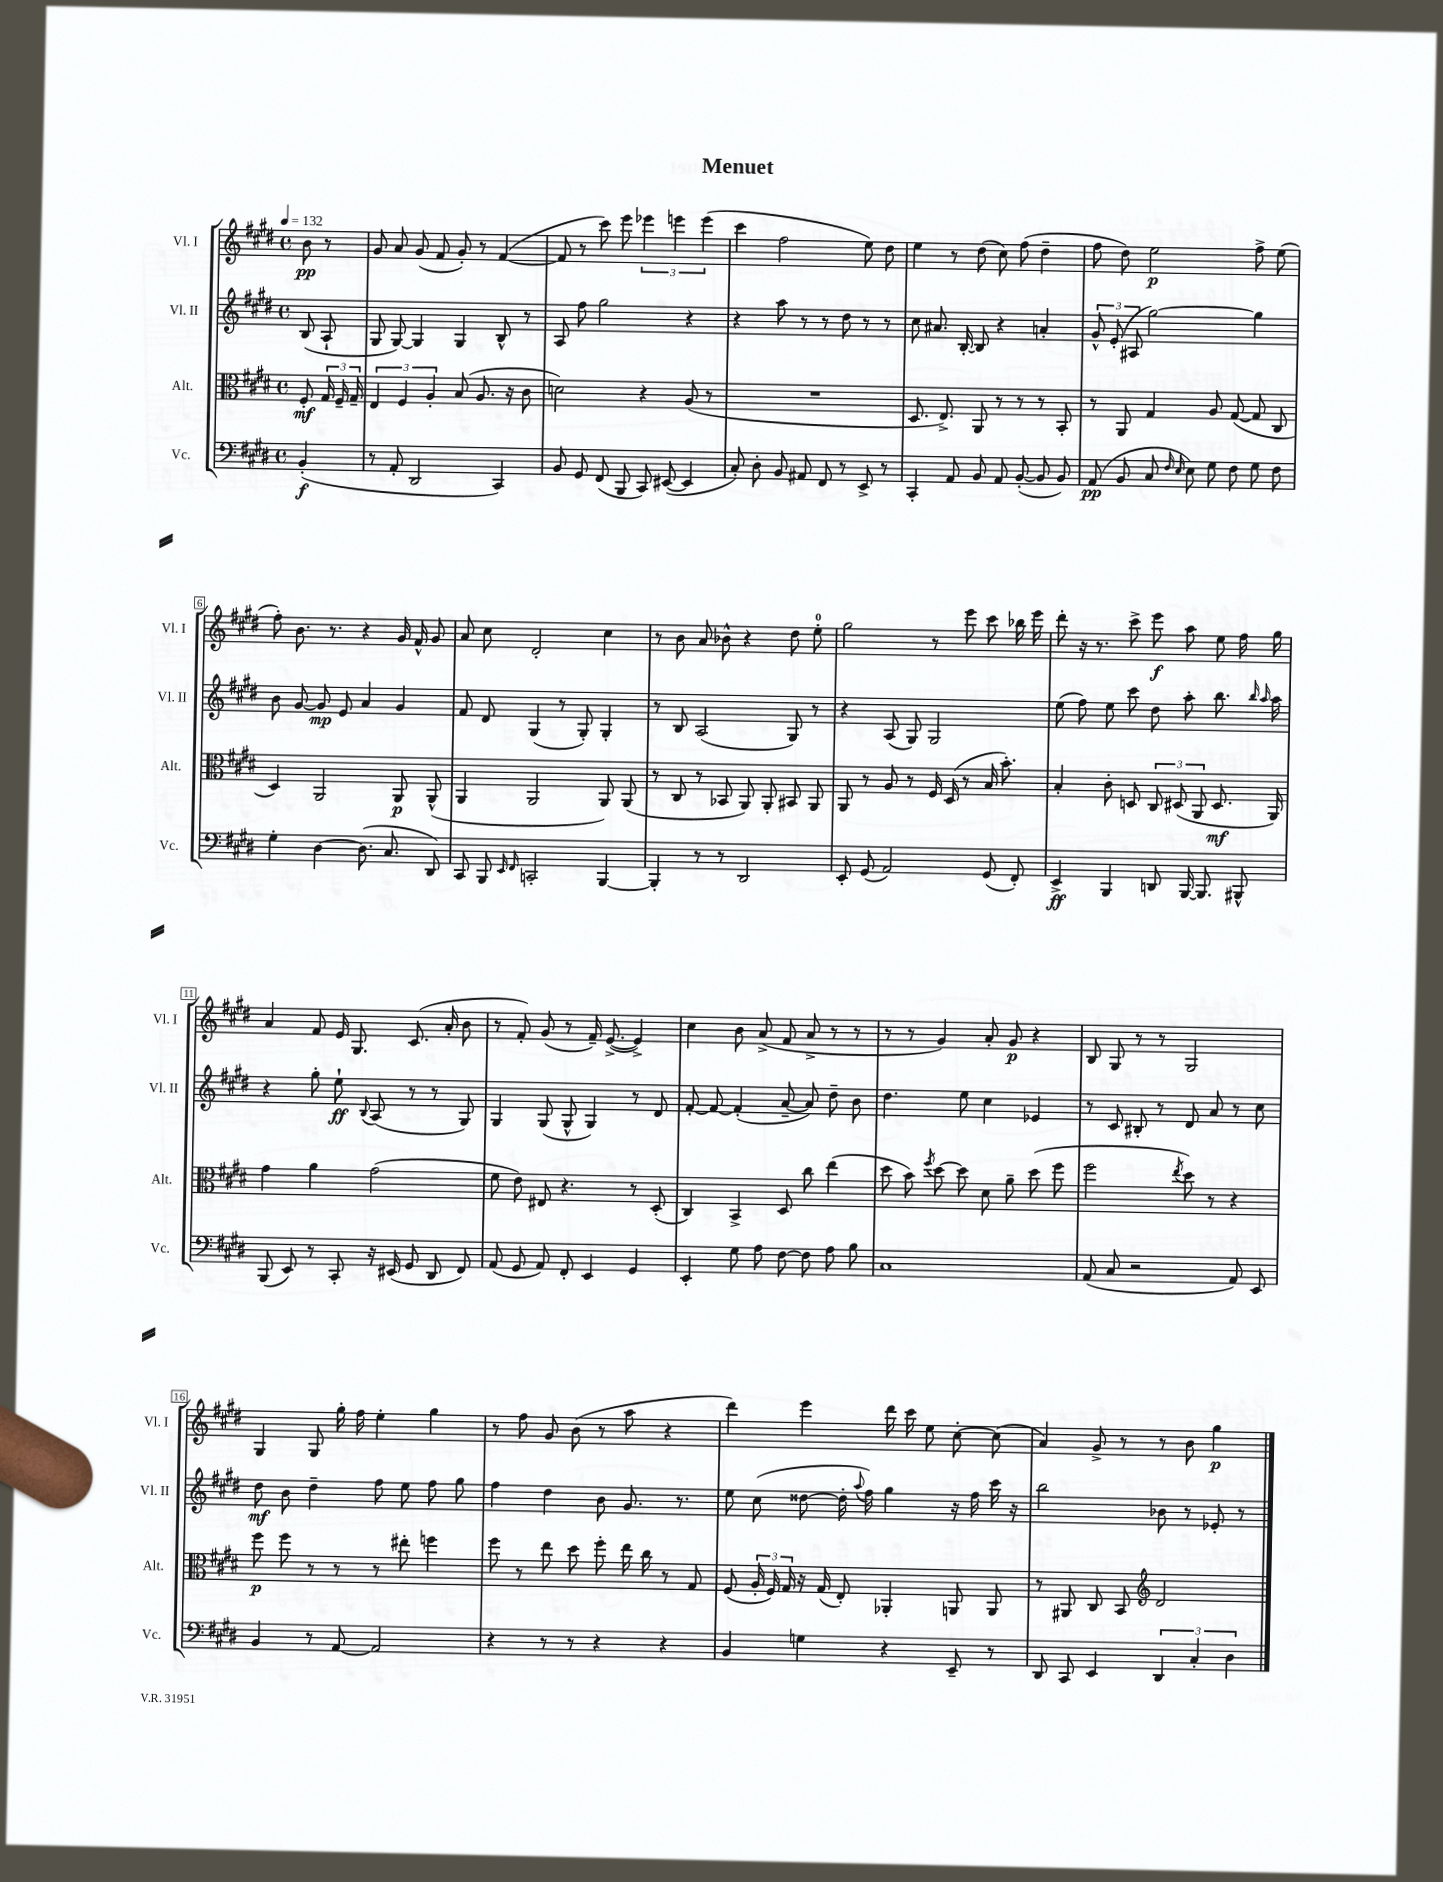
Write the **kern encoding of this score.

**kern	**kern	**kern	**kern
*staff4	*staff3	*staff2	*staff1
*clefF4	*clefC3	*clefG2	*clefG2
*k[f#c#g#d#]	*k[f#c#g#d#]	*k[f#c#g#d#]	*k[f#c#g#d#]
*M4/4	*M4/4	*M4/4	*M4/4
*met(c)	*met(c)	*met(c)	*met(c)
*MM132	*MM132	*MM132	*MM132
(4BB'	8F#'	(8B	8b
.	24G#	8A`	8r
.	24F#~	.	.
.	24G#~	.	.
=	=	=	=
8r	6E	8G#	8g#
8AA'	.	[8G#)	8a
.	6F#	.	.
2DD#	.	4G#]	(8g#
.	6A'	.	.
.	.	.	8f#
.	(8B	4G#	8g#')
.	8.A	.	8r
4CC#)	.	8B^^	([4f#
.	16r	.	.
.	8c#	8r	.
=	=	=	=
8BB	2d)	8A	8f#]
8GG#	.	8ff#	8r
(8FF#	.	2gg#	8ccc#)
8BBB	.	.	8eee
8CC#)	4r	.	6eee-
([8EE#	.	.	.
.	.	.	6eee
4EE#]	(8A	4r	.
.	.	.	(6eee
.	8r	.	.
=	=	=	=
8C#')	1r	4r	4ccc#
8D#'	.	.	.
8BB	.	8aa	2ff#
8AA#	.	8r	.
8FF#	.	8r	.
8r	.	8dd#	.
8EE^	.	8r	8ee)
8r	.	8r	8dd#
=	=	=	=
4CC#'	8.D#	8cc#	4ee
.	.	8.a#	.
.	8.E^)	.	.
8AA	.	.	8r
.	.	[16B'	.
8BB	8AA	8B]	(8dd#
8AA	8r	4r	8cc#)
([8BB'	8r	.	(8ff#
8BB]	8r	4a'	4dd#~
8BB)	8BB'	.	.
=	=	=	=
(8AA	8r	12g#^^	8ff#
.	.	(12e'	.
8BB	8AA	.	8dd#)
.	.	12A#	.
8C#	4G#	[2gg#)	2ee
16qqF#	.	.	.
16qqE	.	.	.
8E)	.	.	.
8G#	8A	.	.
8F#	([8G#	.	.
8G#	8G#]	4gg#]	8ff#^
8F#	8C#	.	(8ee
=	=	=	=
4G#'	4D#)	8b	8ff#')
.	.	[8g#	8.b
[4D#	2AA	8g#]	.
.	.	.	8.r
.	.	8e	.
(8.D#]	.	4a	4r
8.C#	.	.	.
.	8AA	4g#	16g#
.	.	.	16f#^^
8DD#)	(8AA^^	.	8g#
=	=	=	=
8CC#	4AA	8f#	8a
8BBB	.	8d#	8cc#
16qqEE	.	.	.
16qqFF#	.	.	.
2CC'	2AA	(4G#	2d#'
.	.	8r	.
.	.	8G#')	.
[4BBB	8AA)	4G#'	4cc#
.	(8AA	.	.
=	=	=	=
4BBB']	8r	8r	8r
.	8C#	8B	8b
8r	8r	(2A	8a
8r	8BB-	.	8b-^^
2DD#	8AA)	.	4r
.	8AA'	.	.
.	8BB#	8G#)	8dd#
.	8AA	8r	8ee'
=	=	=	=
8EE'	8AA	4r	2gg#
(8GG#	8r	.	.
2AA)	8A	(8A	.
.	8r	8G#)	.
.	16F#	2G#	8r
.	(16D#	.	.
.	8r	.	8eee
(8GG#	16B	.	8ccc#
.	8.b')	.	.
8FF#')	.	.	16bb-
.	.	.	16eee
=	=	=	=
4EE^	4B'	(8ee	8ddd#'
.	.	8ff#)	16r
.	.	.	8.r
4BBB	8c#'	8ee	.
.	8D	8ccc#	8ccc#^
8DD	12C#	8dd#	8eee
.	(12D#	.	.
[16BBB	.	8aa'	8aa
.	12AA	.	.
8.BBB]	.	.	.
.	8.D#	8.bb	8ee
8BBB#^^	.	.	16ff#
.	.	16qqbb	.
.	.	16qqaa	.
.	16AA)	16aa	16gg#
=	=	=	=
(8BBB	4g#	4r	4a
8EE)	.	.	.
8r	4a	8gg#'	8f#
8CC#'	.	8ee`	16e
.	.	.	8.G#
.	.	8qqB	.
16r	(2g#	(8A	.
(16EE#	.	.	.
8GG#	.	8r	(8.c#
8DD#	.	8r	.
.	.	.	16a'
8FF#)	.	8G#)	8b
=	=	=	=
(8AA	8f#	4G#	8r
8GG#	8e)	.	8f#')
8AA)	8E#	(8G#	(8g#
8FF#'	4.r	8G#^^	8r
4EE	.	4G#)	16f#~)
.	.	.	([8.e^
4GG#	8r	8r	4e^])
.	(8D#'	8d#	.
=	=	=	=
4EE'	4C#)	[8f#'	4cc#
.	.	8f#_	.
8G#	4BB^	(4f#']	8b
8A	.	.	(8a^
[8F#	8D#	[8a~	8f#
8F#]	8cc#	8a])	8a^
8A	(4ee	8dd#~	8r
8B	.	8b	8r
=	=	=	=
1C#	8dd#	4.dd#	8r
.	8b)	.	8r
.	8qff#	.	.
.	[8dd#	.	4g#)
.	8dd#]	8ee	.
.	8d#	4cc#	8a'
.	8a~	.	8g#
.	(8dd#	4e-	4r
.	8ff#	.	.
=	=	=	=
(8AA	2ff#	8r	8B
8C#	.	8c#	8G#
2r	.	8B#'	8r
.	.	8r	8r
.	8qee	.	.
.	8dd#)	8d#	2G#
.	8r	8a	.
8AA)	4r	8r	.
8EE	.	8cc#	.
=	=	=	=
4BB	8ff#	8dd#	4G#
.	8ff#	8b	.
8r	8r	4dd#~	8G#
[8AA	8r	.	16gg#'
.	.	.	16ff#
2AA]	8r	8ff#	4ee'
.	8ee#'	8ee	.
.	4ff	8ff#	4gg#
.	.	8gg#	.
=	=	=	=
4r	8ff#	4ff#	8r
.	8r	.	8ff#
8r	8ee	4dd#	8g#
8r	8dd#	.	(8b
4r	8ff#'	8b	8r
.	16ee	8.g#	8aa
.	16cc#	.	.
4r	8r	.	4r
.	.	8.r	.
.	8G#	.	.
=	=	=	=
4BB	(8F#	8ee	4ddd#)
.	24A'	(8cc#	.
.	24F#)	.	.
.	24G#	.	.
4G	16r	[8dd##	4eee
.	(16G#	.	.
.	8E')	16dd##']	.
.	.	8qqaa	.
.	.	16ff#)	.
4r	4AA-'	4gg#	16ddd#
.	.	.	16ccc#
.	.	.	8ee
8EE~	8AA	16r	[8cc#'
.	.	16ff#	.
8r	8AA	16ccc#	(8cc#]
.	.	16r	.
=	=	=	=
8DD#	8r	2bb	4a)
8CC#	8AA#	.	.
4EE	8C#	.	8g#^
.	8BB	.	8r
*	*clefG2	*	*
6DD#	2d#	8b-	8r
.	.	8r	8b
6C#'	.	.	.
.	.	8e-'	4gg#
6D#	.	.	.
.	.	8r	.
==	==	==	==
*-	*-	*-	*-
